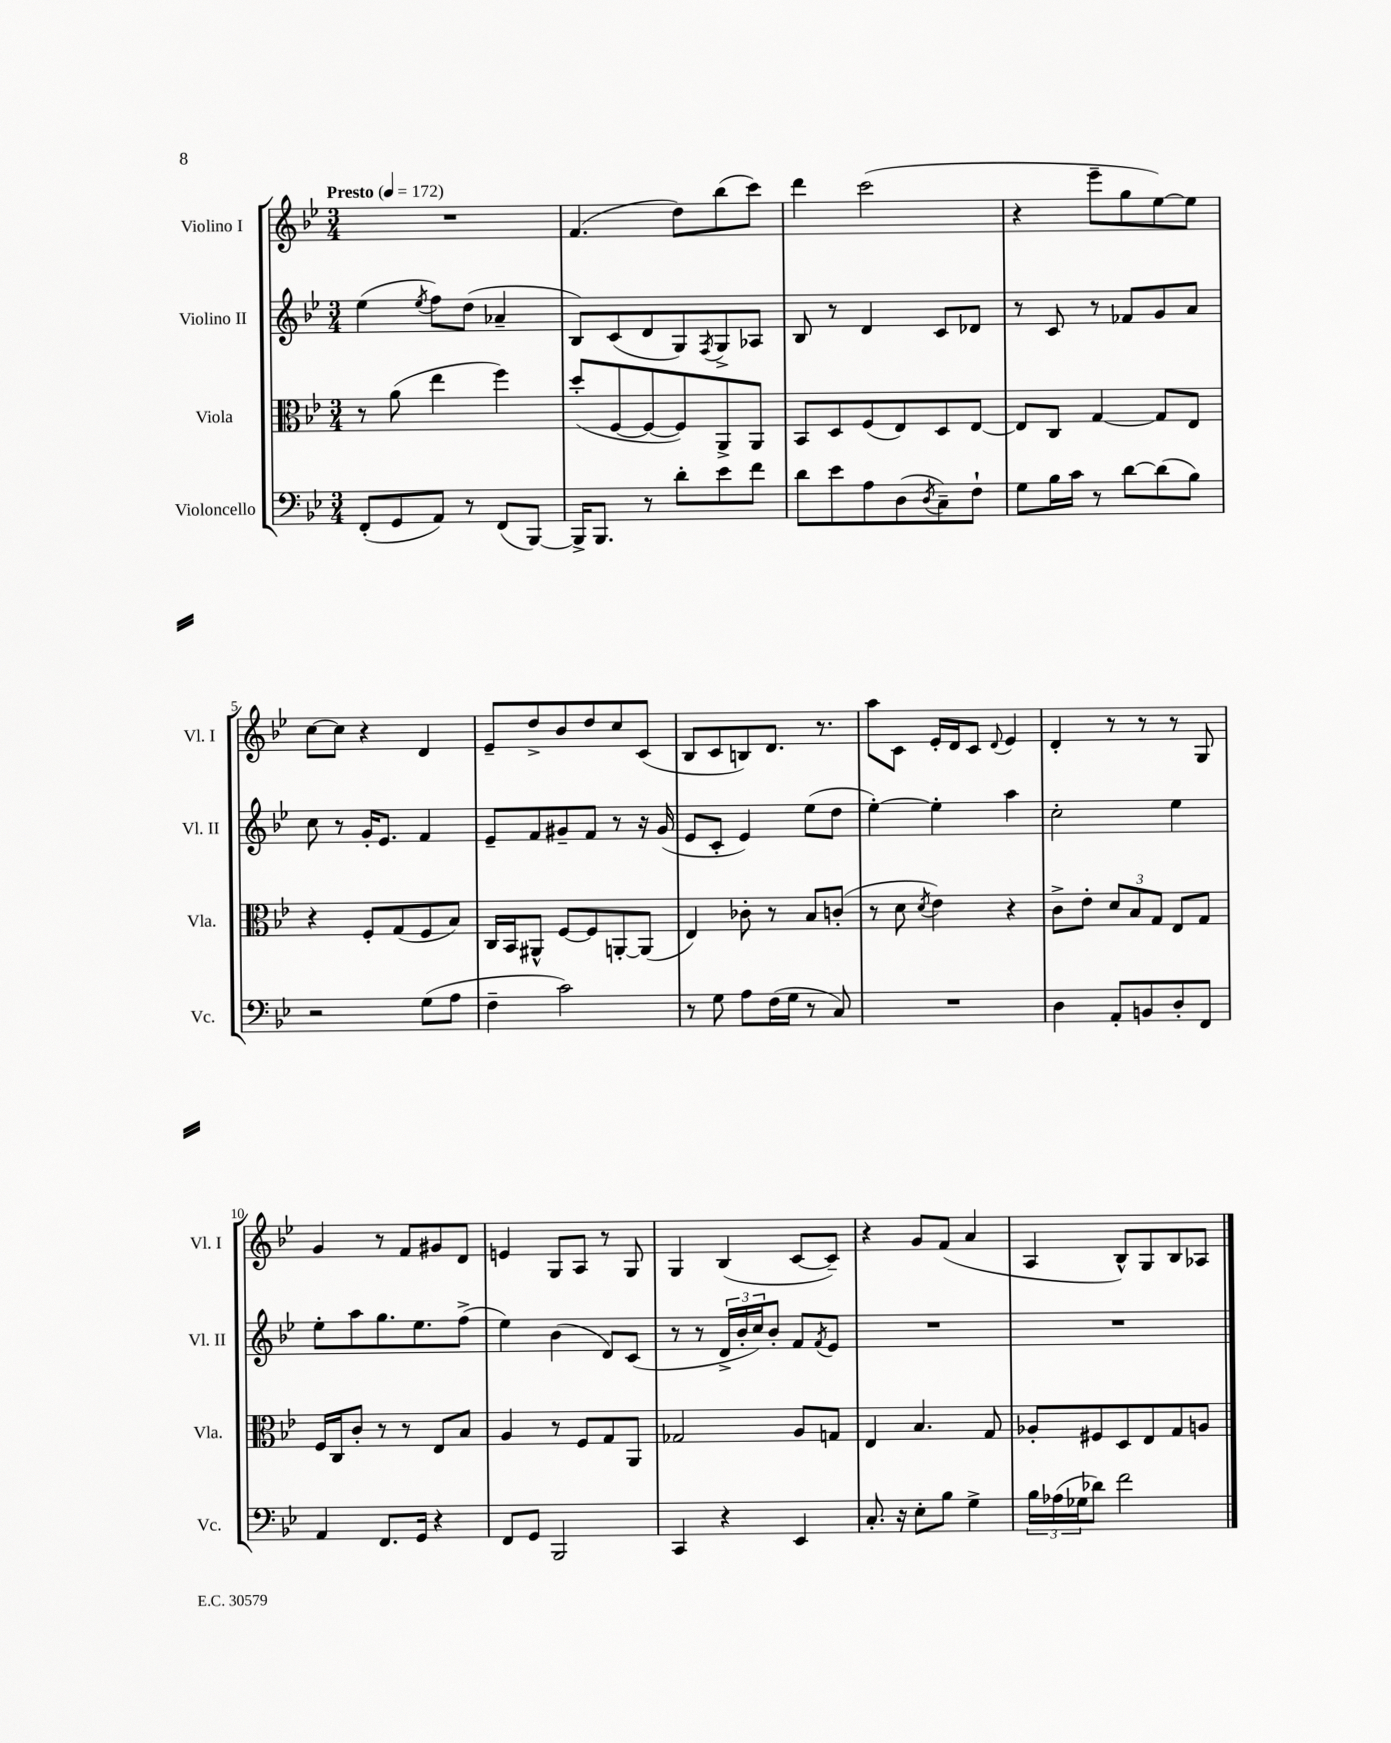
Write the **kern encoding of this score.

**kern	**kern	**kern	**kern
*staff4	*staff3	*staff2	*staff1
*clefF4	*clefC3	*clefG2	*clefG2
*k[b-e-]	*k[b-e-]	*k[b-e-]	*k[b-e-]
*M3/4	*M3/4	*M3/4	*M3/4
*MM172	*MM172	*MM172	*MM172
(8FF'/L	8r	(4ee-\	2.r
8GG/	(8a\	.	.
.	.	8qee-/	.
8AA/J)	4ee-\	8ff\L)	.
8r	.	(8dd\J	.
(8FF/L	4ff\)	4a-~/	.
[8BBB-/J)	.	.	.
=	=	=	=
16BBB-^/]LK	(8dd'/L	8B-/L)	(4.f/
8.BBB-/J	.	.	.
.	[8F/	(8c/	.
8r	8F/_	8d/	.
8d'\L	8F/])	8G/)	8dd\L)
.	.	8qF/	.
8e-\	8AA^/	8G^/	(8bb-\
8f\J	8AA/J	8A-/J	8ccc\J)
=	=	=	=
8d\L	8BB-/L	8B-/	4ddd\
8e-\	8D/	8r	.
8A\	(8F/	4d/	(2ccc\
(8D\	8E-/)	.	.
8qD/	.	.	.
8C~\)	8D/	8c/L	.
8F`\J	[8E-/J	8d-/J	.
=	=	=	=
8G\L	8E-/]L	8r	4r
16B-\L	8C/J	8c/	.
16c\JJ	.	.	.
8r	[4G/	8r	8eee-~\L
[8d\L	.	8f-/L	8gg\
(8d\]	8G/]L	8g/	[8ee-\)
8B-\J)	8E-/J	8a/J	8ee-\]J
=	=	=	=
2r	4r	8cc\	[8cc\L
.	.	8r	8cc\]J
.	8F'/L	16g'/LK	4r
.	.	8.e-/J	.
.	(8G/	.	.
(8G\L	8F/	4f/	4d/
8A\J	8B-/J)	.	.
=	=	=	=
4F~\	16C/LL	8e-~/L	8e-~/L
.	16BB-/J	.	.
.	8AA#^^/J	8f/	8dd^/
2c\)	[8F/L	8g#~/	8b-/
.	8F/]	8f/J	8dd/
.	[8AA'/	8r	8cc/
.	(8AA/]J	16r	(8c/J
.	.	(16g#/	.
=	=	=	=
8r	4E-/)	8e-/L	8B-/L
8G\	.	8c'/J	8c/
8A\L	8c-'\	4e-/)	8B/)
(16F\L	8r	.	8.d/J
16G\JJ	.	.	.
8r	8B-/L	(8ee-\L	.
.	.	.	8.r
8C/)	(8c'/J	8dd\J	.
=	=	=	=
2.r	8r	[4ee-'\)	8aa\L
.	8d\	.	8c\J
.	8qd/	.	.
.	4e-\)	4ee-'\]	16e-'/LL
.	.	.	16d/J
.	.	.	8c/J
.	.	.	8qqd/
.	4r	4aa\	4e-/
=	=	=	=
4D\	8c^\L	2cc'\	4d'/
.	8e-'\J	.	.
8AA'/L	12d/L	.	8r
.	12B-/	.	.
8BB/	.	.	8r
.	12G/J	.	.
8D'/	8E-/L	4ee-\	8r
8FF/J	8G/J	.	8G/
=	=	=	=
4AA/	16F/LL	8ee-'\L	4g/
.	16C/J	.	.
.	8c'/J	8aa\	.
8.FF/L	8r	8.gg\	8r
.	8r	.	8f/L
16GG/Jk	.	8.ee-\	.
4r	8E-/L	.	8g#/
.	8B-/J	(8ff^\J	8d/J
=	=	=	=
8FF/L	4A/	4ee-\)	4e/
8GG/J	.	.	.
2BBB-/	8r	(4b-\	8G/L
.	8F/L	.	8A/J
.	8G/	8d/L)	8r
.	8AA/J	(8c/J	8G/
=	=	=	=
4CC/	2G-/	8r	4G/
.	.	8r	.
4r	.	24d^/LL	(4B-/
.	.	24b-'/	.
.	.	24cc/J)	.
.	.	8b-'/J	.
4EE-/	8A/L	8f/L	[8c/L
.	.	8qf/	.
.	8G/J	8e-/J	8c~/]J)
=	=	=	=
8.C'/	4E-/	2.r	4r
16r	.	.	.
8E-'\L	4.B-/	.	8g/L
8B-\J	.	.	(8f/J
4G^\	.	.	4a/
.	8G/	.	.
=	=	=	=
24B-\LL	8A-'/L	2.r	4A/
(24A-\	.	.	.
24G-\J	.	.	.
8d-\J)	8F#/	.	.
2f\	8D/	.	8B-^^/L)
.	8E-/	.	8G/
.	8G/	.	8B-/
.	8A/J	.	8A-/J
==	==	==	==
*-	*-	*-	*-
